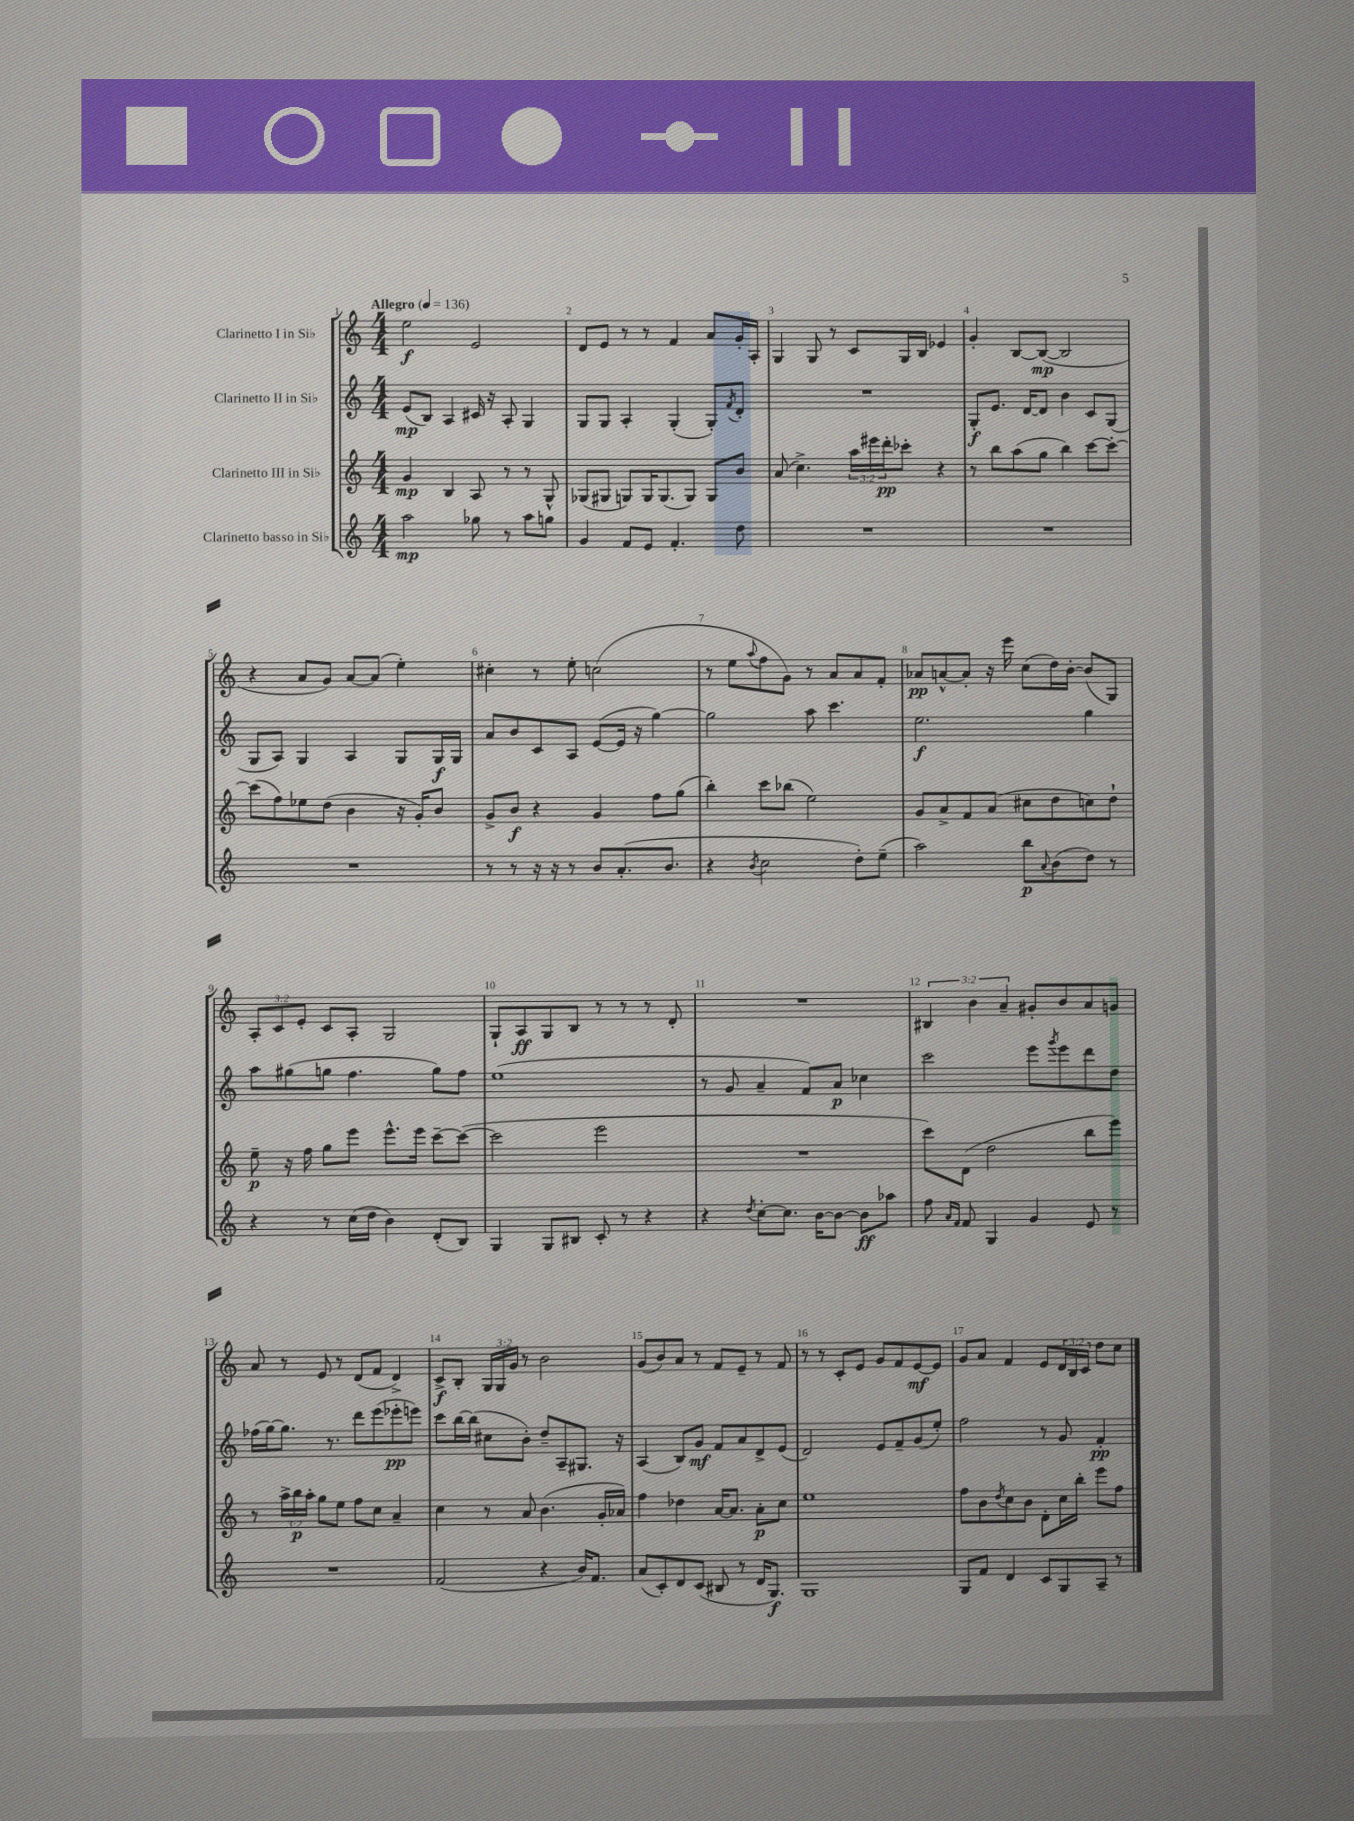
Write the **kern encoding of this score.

**kern	**kern	**kern	**kern
*staff4	*staff3	*staff2	*staff1
*clefG2	*clefG2	*clefG2	*clefG2
*k[]	*k[]	*k[]	*k[]
*M4/4	*M4/4	*M4/4	*M4/4
*MM136	*MM136	*MM136	*MM136
2aa	4g	(8e	2ee
.	.	8B)	.
.	4B	4A	.
8gg-	8A	16c#	2e
.	.	16r	.
8r	8r	8A'	.
8aa	8r	4G	.
8gg	8G^^	.	.
=	=	=	=
4g	(8G-	8G	8d
.	8G#	8G	8e
8f	8G)	4A'	8r
8e	16G	.	8r
.	(8.G	.	.
4.f'	.	(4G'	4f
.	8G)	.	.
.	8G	8G')	8a
.	.	8qf	.
8dd	8b	8d'	16g'
.	.	.	16A'
=	=	=	=
1r	(8a	1r	4G
.	4.cc^)	.	.
.	.	.	8G
.	.	.	8r
.	24aa	.	8c
.	24eee#	.	.
.	24ddd'	.	.
.	8ccc-'	.	16G
.	.	.	16B
.	4r	.	4e-
=	=	=	=
1r	8r	8G'	4g'
.	8bb	8.e	.
.	(8aa	.	[8B
.	.	[16d	.
.	8gg	8d]	(8B_
.	4bb)	4b	2B]
.	[8ccc	8c	.
.	8ccc'_	(8G	.
=	=	=	=
1r	(8ccc]	8G	4r
.	8ff)	8A)	.
.	8ee-	4G	8a
.	(8dd	.	8g)
.	4b	4A	[8a
.	.	.	(8a]
.	16r	8G	4ee')
.	16g')	.	.
.	8b	16G	.
.	.	16G	.
=	=	=	=
8r	8g^	8a	4cc#'
8r	8b	8b	.
16r	4r	8c	8r
16r	.	.	.
8r	.	8A	8ee'
8b	4g	([8e	(2cc
(8.a'	.	16e]	.
.	.	16r	.
.	8ff	[4gg)	.
8.b	.	.	.
.	(8gg	.	.
=	=	=	=
4r	4bb')	2gg]	8r
.	.	.	8ee
8qb	.	.	8qqaa
2cc	8ccc	.	8ff
.	(8bb-	.	8g)
.	2ee)	8aa	8r
.	.	4.ccc	8a
8dd')	.	.	8a
(8ee~	.	.	8f'
=	=	=	=
2aa)	8g	2.ee	8a-
.	8a^	.	[8a^^
.	8f	.	8a']
.	(8a	.	16r
.	.	.	16eee
8bb	8cc#	.	(8cc
8qqa	.	.	.
(8b	8dd	.	16dd)
.	.	.	[16b'
8dd)	8cc)	4gg	(8b]
8r	8dd`	.	8G)
=	=	=	=
4r	8ee~	8aa	12A'
.	.	.	12c
.	16r	(8gg#	.
.	.	.	12e'
.	16ff	.	.
8r	8gg	8gg	8c
(16cc	8eee	4.ff	8A'
16dd	.	.	.
4b)	8.eee^^	.	2G
.	16eee	.	.
(8d'	[8ccc~	8gg)	.
8B)	(8ccc_	8ff	.
=	=	=	=
4G	2ccc]	(1ee	8G`
.	.	.	8A
8G	.	.	8G
8B#	.	.	8B
8c'	2eee	.	8r
8r	.	.	8r
4r	.	.	8r
.	.	.	8d'
=	=	=	=
4r	1r	8r	1r
.	.	8g	.
8qdd	.	.	.
[8cc'	.	4a~	.
8.cc]	.	.	.
.	.	8f)	.
[16b	.	.	.
8b_	.	8a	.
8b]	.	4cc-	.
8aa-	.	.	.
=	=	=	=
8ff	8ccc)	2ccc	6B#
16qqa	.	.	.
16qqf	.	.	.
8f	(8d	.	.
.	.	.	6b
4G	2dd	.	.
.	.	.	6a~
4g	.	8eee	8g#'
.	.	8qggg	.
.	.	8eee	8b
8e	8bb	8ddd	8a
8r	8eee)	8dd	8g
=	=	=	=
1r	8r	(16ff-	8a
.	.	[16gg)	.
.	24aa^	8.gg]	8r
.	24bb	.	.
.	24aa'	.	.
.	8gg	.	8e
.	.	8.r	.
.	8ee	.	8r
.	8ff	8ddd	(8d
.	8cc	(8eee	8f
.	4a~	8eee-'	4d^)
.	.	8eee)	.
=	=	=	=
(2f	4cc	8ccc	8c^
.	.	[16bb	8B'
.	.	(16bb]	.
.	8r	8cc#	24G
.	.	.	24G
.	.	.	24g
.	8a	8b')	8r
4r	(4.b	8dd~	2b
.	.	8A~	.
16b)	.	8.G#	.
8.f	.	.	.
.	16g'	.	.
.	16a-)	16r	.
=	=	=	=
(8a	4ff	(4A	(8g
8c')	.	.	8b)
8d	4dd-	8B)	8a
(8c	.	8g	8r
8B#	[16a	8f	8f
.	8.a]	.	.
8r	.	8a	8e~
16d	8a'	8d^	8r
8.G)	.	.	.
.	8cc	(8e	8f
=	=	=	=
1G	1ee	2d)	8r
.	.	.	8r
.	.	.	8c'
.	.	.	8e
.	.	8e	8g
.	.	8f~	8f
.	.	(8g	[8e
.	.	8ee')	8e]
=	=	=	=
8G	8ff	2ff	8g
8f	8b	.	8a
.	8qdd	.	.
4d	8cc	.	4f
.	8b	.	.
8c	8d'	8r	8e
8G	16cc	8g	24d
.	.	.	24B
.	16bb'	.	.
.	.	.	24c
8A~	8eee	4f'	8dd
8r	8ff	.	8cc
==	==	==	==
*-	*-	*-	*-
